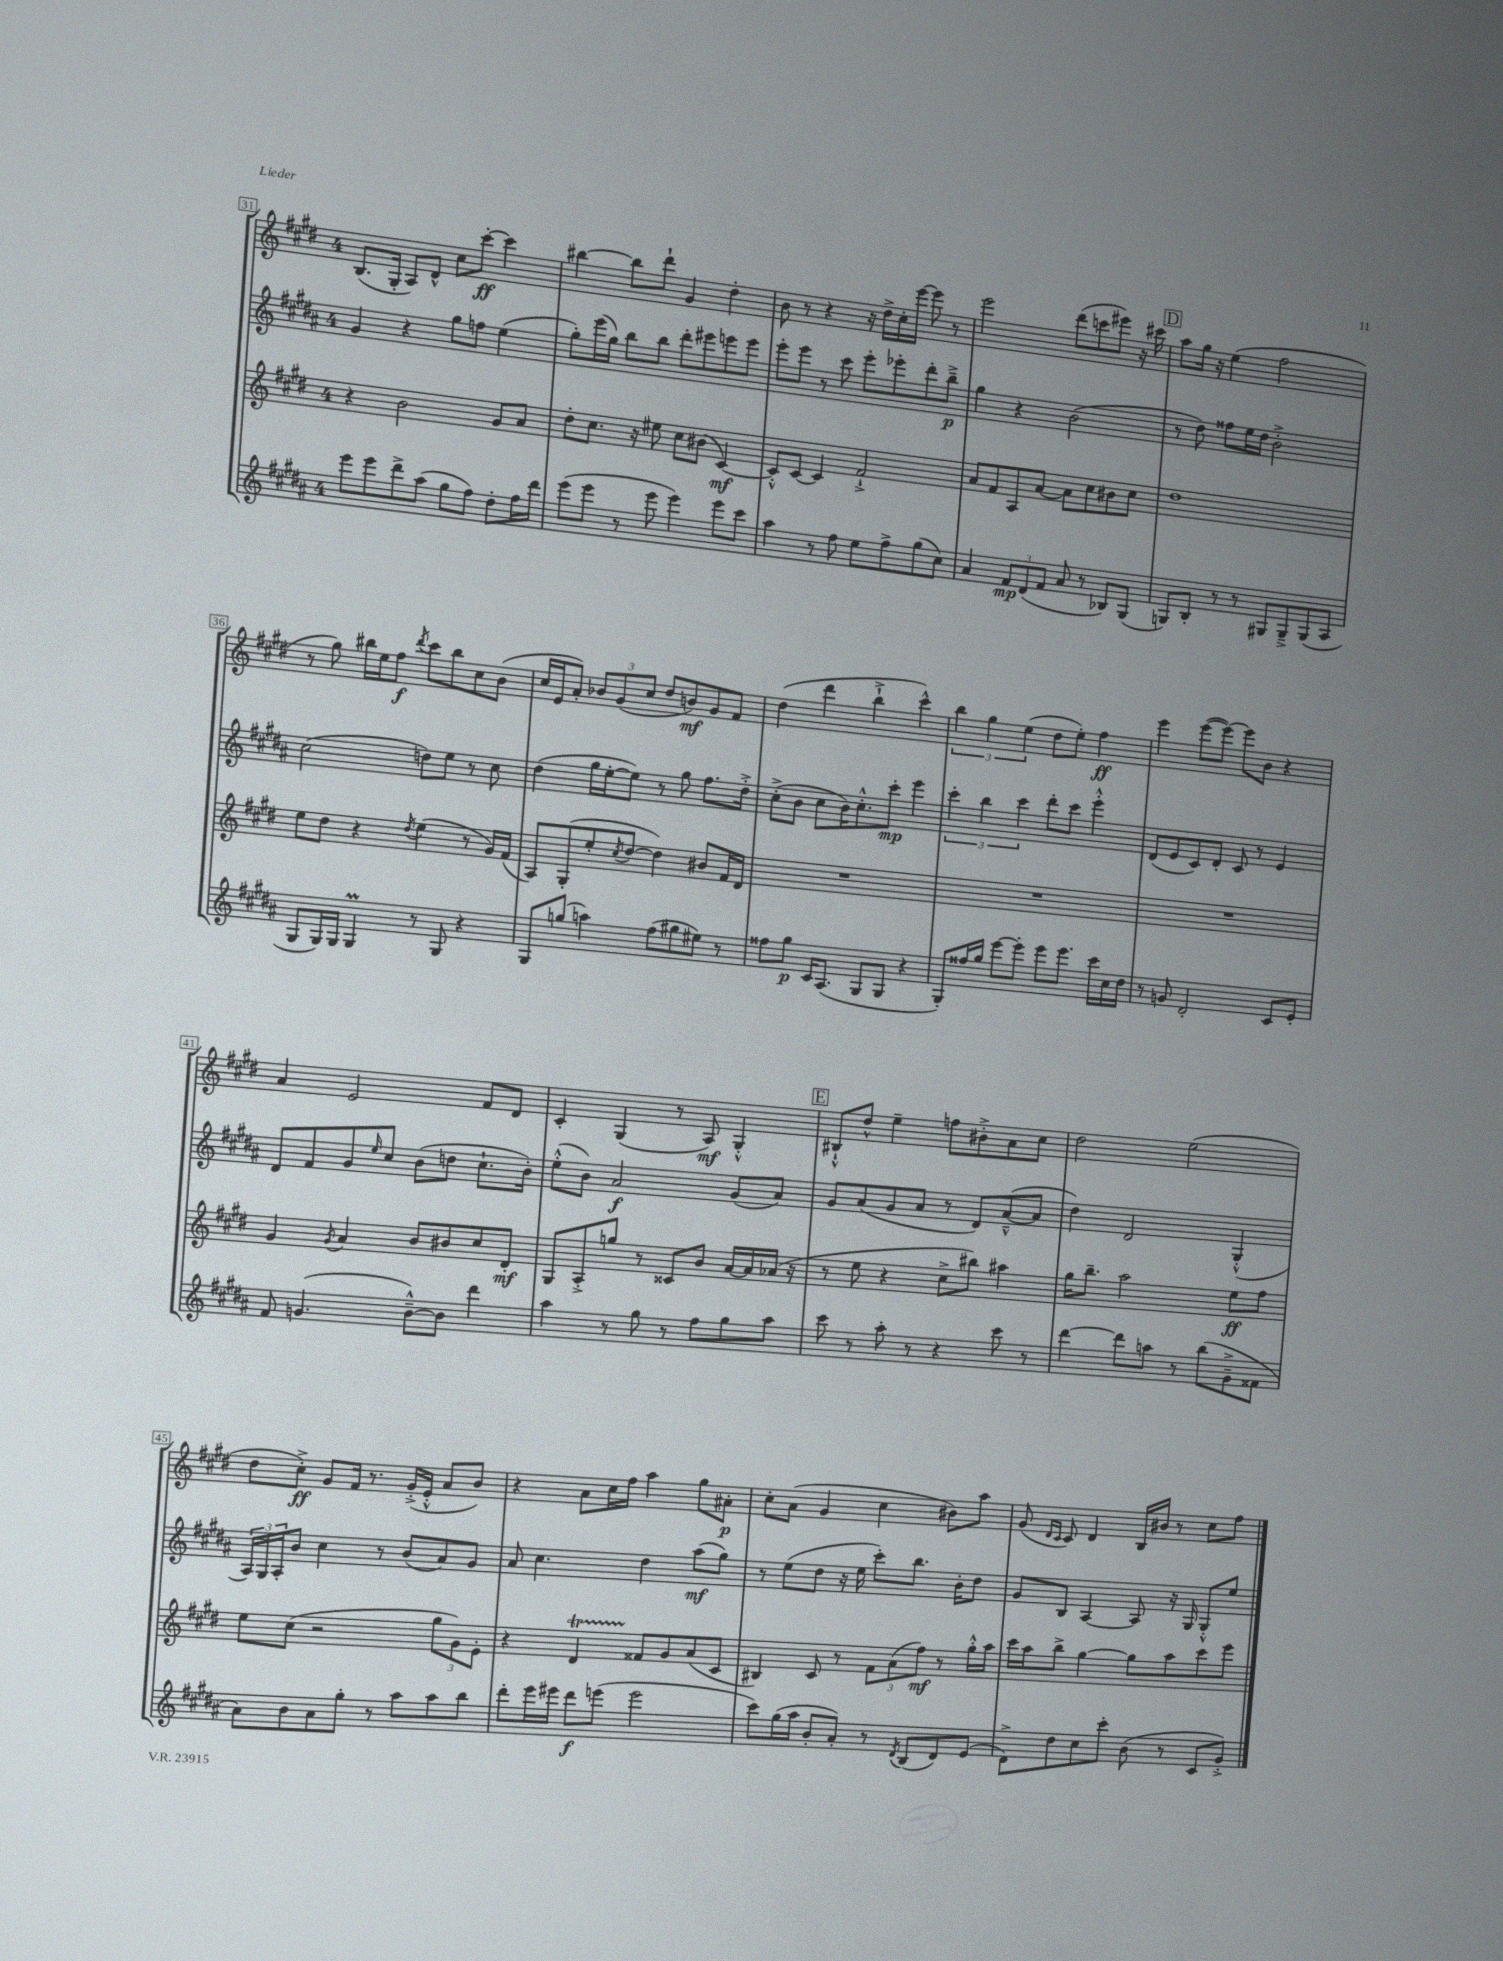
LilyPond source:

<<
\new StaffGroup <<
\new Staff = "s0" {
    \clef treble \key e \major \once \override Staff.TimeSignature.style = #'single-digit \time 4/4
    b8.( gis16-. a8) dis'8-^ cis''8 cis'''8~-.\ff cis'''4 |
    bis''4~ bis''8 dis'''8-! gis'4 dis''4-. |
    b'8 r8 r4 r16 dis''16-> cis''16-. e'''16~ e'''8 r8 |
    e'''2 dis'''8( c'''8 eis'''8) r16 cis'''16 |
    \mark \markup { \box "D" } a''8 gis''16 r16 e''4( fis''2 |
    r8 gis''8) bis''16 e''16 fis''8\f \acciaccatura { dis'''8 } cis'''8 bis''8 cis''8 b'8( |
    cis''16 e'16 a'8-.) \tuplet 3/2 { bes'8 gis'8( cis''8 } dis''8 b'8\mf) gis'8 fis'8 |
    dis''4( dis'''4 b''4-!-> cis'''4-^) |
    \tuplet 3/2 { b''4 gis''4 e''4( } dis''8 e''8-.) fis''4\ff |
    e'''4 e'''8~( e'''8~) e'''8 b'8 r4 |
    a'4 e'2 fis'8 dis'8 |
    cis'4-. gis4( r8 a8\mf) gis4-.-^ |
    \mark \markup { \box "E" } bis8-!-^ dis''8-^ e''4-- f''8 bis'8-.-> a'8 cis''8 |
    dis''2 e''2( |
    dis''8 cis''8-.->\ff) gis'8 fis'16 r8. gis'16-.->( e'16-.-^ a'8 b'8) |
    r4 a'8 cis''16 fis''16 a''4 gis''8 ais'8-.\p |
    cis''8-. a'8( gis'4 cis''4 bis'8) a''8 |
    gis'8( \grace { dis'16 cis'16 } cis'8) dis'4 b16 bis'16 r8 cis''8 fis''8 \bar "|." |
}
\new Staff = "s1" {
    \clef treble \key b \major \once \override Staff.TimeSignature.style = #'single-digit \time 4/4
    gis'4 r4 gis''8 f''8 e''4( |
    gis''8-.) e'''16( gis''16) b''8 b''8 dis'''8-. eis'''8 e'''8 e'''8 |
    e'''8-. e'''8 r8 cis'''8 e'''8-. ees'''8-. dis'''8-. b''8--->\p |
    gis''4 r4 b'2( |
    \mark \markup { \box "D" } r8 dis''8) fisis''8 e''16 dis''16 b'2-.-> |
    cis''2( d''8) e''8 r8 cis''8 |
    dis''4( gis''16 e''16~-. e''8) r8 gis''8 fis''8. dis''16-.-> |
    cis''8-.->( b'8 cis''8 b'16) cis''8.-.-^ cis'''8-.\mp e'''4 |
    \tuplet 3/2 { cis'''4-. b''4 cis'''4 } dis'''8-. cis'''8 e'''4-.-^ |
    dis'8( e'8 cis'8) dis'8-. cis'8 r8 e'4 |
    dis'8 fis'8 gis'8 \grace { e''16 } cis''8 b'8( d''8 cis''8.-! b'16-.) |
    e''8-.-^( b'8) ais'2\f gis'8( ais'8) |
    \mark \markup { \box "E" } gis'8 ais'8( gis'8 ais'8 r8 dis'8) ais'8~---^( ais'8 |
    dis''4) dis'2 gis4-.-^( |
    \tuplet 3/2 { ais16) gis16 ais16-. } b'8 cis''4 r8 b'8( ais'8) gis'8 |
    ais'8 cis''4. dis''4 ais''8\mf( gis''8) |
    r8 e''8( dis''8 r16 e''16 cis'''8-.) b''8. b'16-. dis''8 |
    gis'8 b8 ais4~ ais8 r16 gis16 gis8-.-^ e''8 \bar "|." |
}
\new Staff = "s2" {
    \clef treble \key e \major \once \override Staff.TimeSignature.style = #'single-digit \time 4/4
    r4 b'2 gis'8 a'8 |
    dis''8-. cis''8. r16 eis''8 cis''8 bis'8( cis'4~\mf) |
    cis'8-.-^ cis'8~ cis'4 fis'2-!-> |
    a'8 fis'8 a8 a'8~ a'8 cis''8 bis'8 cis''8 |
    \mark \markup { \box "D" } dis''1 |
    e''8 dis''8 r4 \acciaccatura { dis''8 } e''4( r8 gis'16) fis'16( |
    a8) gis8-.( e''8-. \acciaccatura { cis''8 } dis''8~ dis''4) bis'8 fis'16 dis'16 |
    R1 |
    R1 |
    R1 |
    gis'4 \acciaccatura { gis'8 } a'4 b'8 bis'8 cis''8 dis'8-.\mf |
    gis8 a8-.-> g''8 r8 cisis'8 b'8 a'16~ a'16 aes'16( r16 |
    \mark \markup { \box "E" } r8 e''8 r4 cis''8-> bis''8) ais''4 |
    gis''16 b''8.-- a''2 e''8\ff fis''8 |
    e''8 cis''8( r2 \tuplet 3/2 { gis''8 gis'8) e'8-. } |
    r4 dis'4\startTrillSpan fisis'8\stopTrillSpan gis'8 a'8( cis'8 |
    bis4) cis'8 r8 \tuplet 3/2 { fis'8 a'8( fis''8\mf) } r8 gis''16-.-^ a''16 |
    cis'''16 a''16 b''8-> gis''4~ gis''8 a''8 cis'''8 e'''8 \bar "|." |
}
\new Staff = "s3" {
    \clef treble \key b \major \once \override Staff.TimeSignature.style = #'single-digit \time 4/4
    e'''8 e'''8 dis'''8-> ais''8( gis''8 fis''8) dis''8-. fis''16 dis'''16 |
    e'''8( e'''8 r8 e'''8 e'''4) e'''8 cis'''8 |
    ais''4 r8 fis''8 e''8 fis''8-> gis''8( cis''8) |
    ais'4 \tuplet 3/2 { fis'8\mp dis'8( fis'8 } ais'8 r8 bes8) gis8( |
    \mark \markup { \box "D" } g8) b8-. r8 r8 gis8 gis8---> gis8( ais8 |
    gis8 gis16) gis16 gis4\prall r8 gis8 r4 |
    gis8 g''8( a''4) fis''8( gis''8 eis''8) r8 |
    fisis''8 gis''8\p cis'16 ais8.( gis8 gis8 r4 |
    gis8-.) fisis''16 gis''16 e'''8~ e'''8-. e'''8 e'''8. cis'''16 cis''16 dis''16 |
    r8 g'8 dis'2-. cis'8 e'8-. |
    fis'8 g'4.( b'8~---^) b'8 dis'''4 |
    ais''4 r8 gis''8 r8 fis''8 gis''8 ais''8 |
    \mark \markup { \box "E" } cis'''8 r8 ais''8-. r8 r4 cis'''8 r8 |
    dis'''4~ dis'''8 a''8 r8 b''8( gis'8---> fisis'8 |
    ais'8) b'8 ais'8 gis''8-. r8 ais''8 ais''8 b''8 |
    dis'''8-. e'''16 eis'''16 dis'''8\f e'''8( e'''2 |
    cis'''8) gis''16( ais''16 b'8-. ais'8-.) r8 \acciaccatura { dis'8 } b8( dis'8) e'8( |
    dis'8->) dis''8 cis''8 cis'''8-. b'8( r8 cis'8 gis'8-.->) \bar "|." |
}
>>
>>
\layout { \context { \Score currentBarNumber = #31 \override BarNumber.stencil = #(make-stencil-boxer 0.1 0.3 ly:text-interface::print) } }
